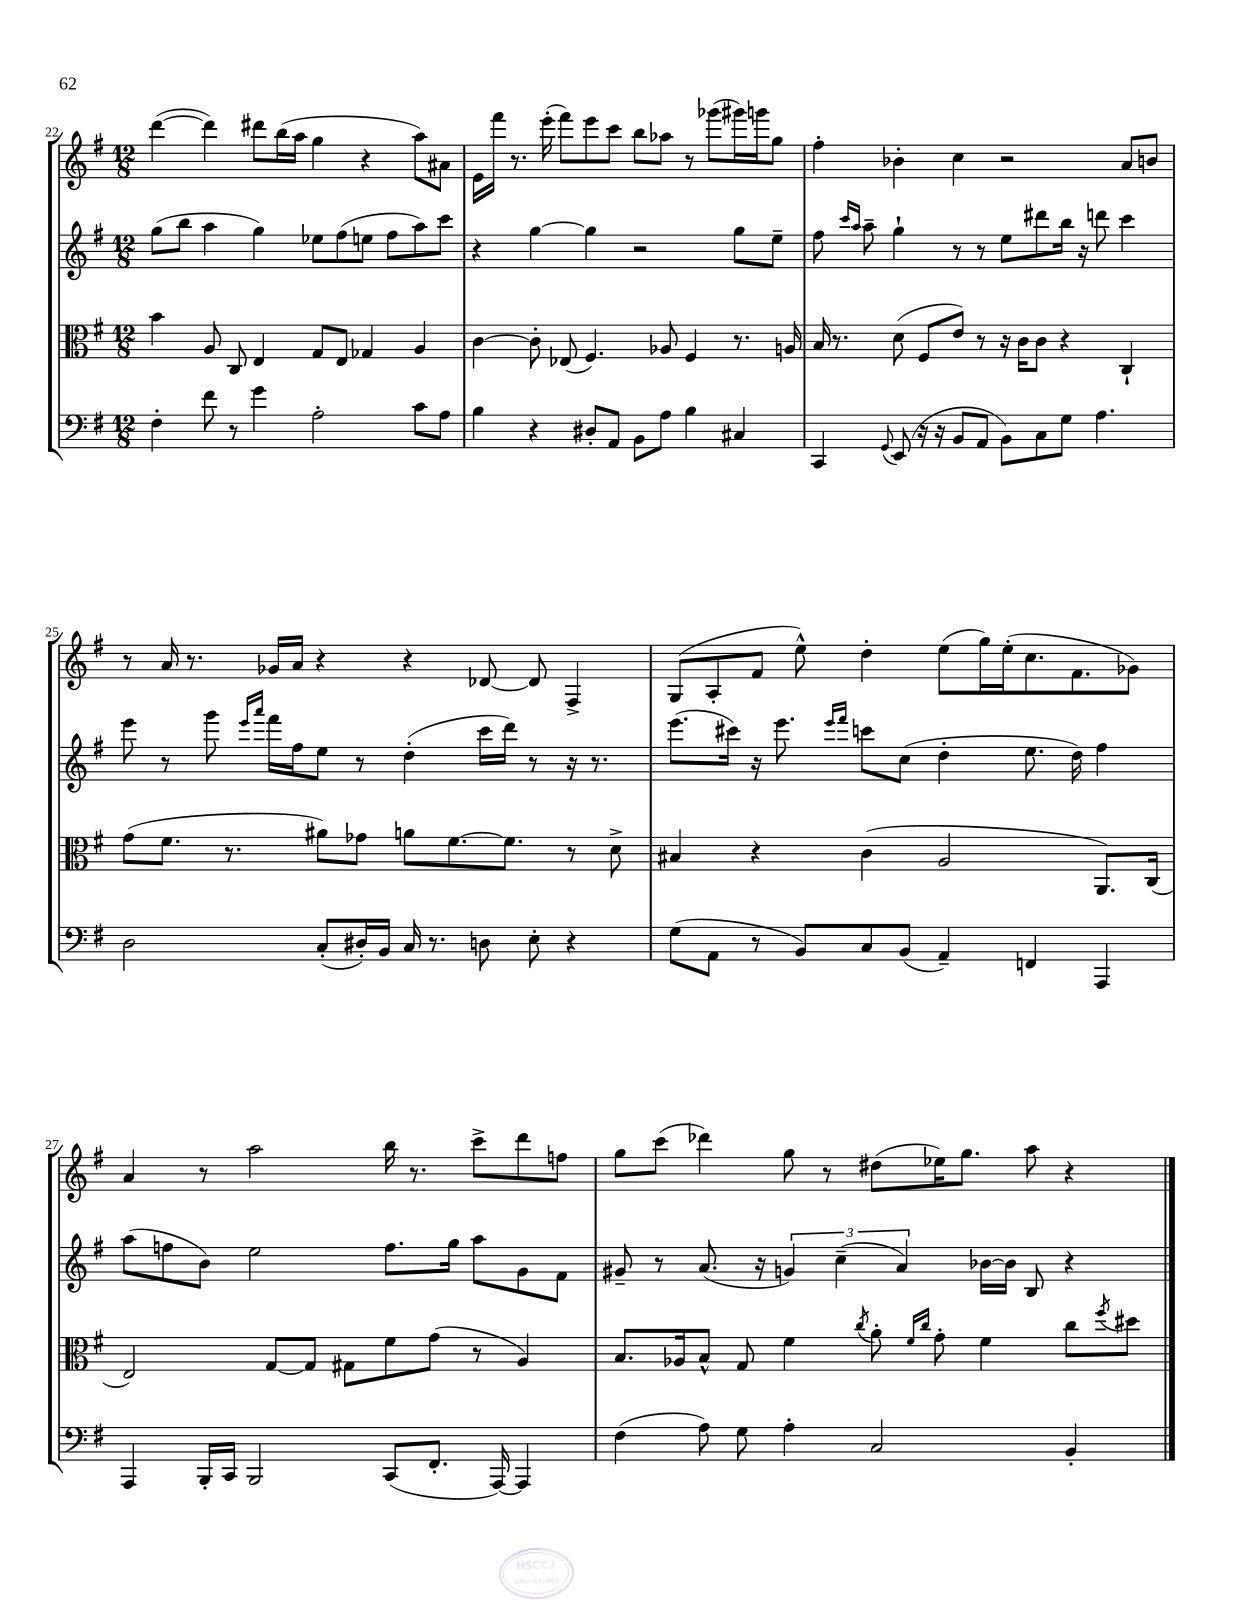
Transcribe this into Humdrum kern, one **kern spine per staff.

**kern	**kern	**kern	**kern
*part4	*part3	*part2	*part1
*staff4	*staff3	*staff2	*staff1
*clefF4	*clefC3	*clefG2	*clefG2
*k[f#]	*k[f#]	*k[f#]	*k[f#]
*M12/8	*M12/8	*M12/8	*M12/8
=22	=22	=22	=22
4F#'\	4b\	(8gg\L	([4ddd\
.	.	8bb\J	.
8f#\	8A/	4aa\	4ddd\])
8r	8C/	.	.
4g\	4E/	4gg\)	8ddd#X\L
.	.	.	(16bb\L
.	.	.	16aa\JJ
2A'\	8G/L	8ee-X\L	4gg\
.	8E/J	(8ff#\	.
.	4G-X/	8een\J	4r
.	.	8ff#\L	.
8c\L	4A/	8aa\)	8aa\L)
8A\J	.	8ccc\J	8a#X\J
=23	=23	=23	=23
4B\	[4c\	4r	16e\LL
.	.	.	16fff#\JJ
.	.	.	8.r
4r	8c'\]	[4gg\	.
.	.	.	(16eee'\
.	(8E-X/	.	8fff#\L)
8D#X'/L	4.F#/)	4gg\]	8eee\
8AA/J	.	.	8ccc\J
8BB\L	.	2r	8bb\L
8A\J	8A-X/	.	8aa-X\J
4B\	4F#/	.	8r
.	.	.	(8ggg-X\L
4C#X/	8.r	8gg\L	16ggg#X\L)
.	.	.	16gggn\J
.	.	8ee~\J	8gg\J
.	16An/	.	.
=24	=24	=24	=24
4CC/	16B/	8ff#\	4ff#'\
.	8.r	.	.
.	.	16qqccc/LL	.
.	.	16qqaa/JJ	.
.	.	8aa~\	.
8qqGG/	.	.	.
(8EE/	(8d\	4gg`\	4b-X'\
16r	8F#/L	.	.
16r	.	.	.
8BB/L	8e/J)	8r	4cc\
8AA/J	8r	8r	.
8BB\L)	16r	8ee\L	2r
.	16c\KL	.	.
8C\	8c\J	8ddd#X\	.
8G\J	4r	16bb\Jk	.
.	.	16r	.
4.A\	.	8dddn\	.
.	4C`/	4ccc\	8a/L
.	.	.	8bn/J
!!LO:LB:g=z
=25	=25	=25	=25
2D\	(8g\L	8eee\	8r
.	8.f#\J	8r	16a/
.	.	.	8.r
.	.	8ggg\	.
.	8.r	.	.
.	.	16qqeee/LL	.
.	.	16qqaaa/JJ	.
.	.	16fff#\LL	16g-X/LL
.	.	16ff#\J	16a/JJ
(8C'/L	8a#X\L)	8ee\J	4r
16D#X'/L)	8g-X\J	8r	.
16BB/JJ	.	.	.
16C/	8an\L	(4dd'\	4r
8.r	.	.	.
.	[8.f#\	.	.
8Dn\	.	16ccc\LL	[8d-X/
.	8.f#\J]	16ddd\JJ)	.
8E'\	.	8r	8d-/]
4r	8r	16r	4F#^/
.	.	8.r	.
.	8d^\	.	.
=26	=26	=26	=26
(8G\L	4B#X/	(8.eee\L	(8G/L
8AA\J	.	.	8A'/
.	.	16ccc#X\Jk)	.
8r	4r	16r	8f#/J
.	.	8.eee\	.
8BB/L)	.	.	8ee^^\)
.	.	16qqeee/LL	.
.	.	16qqfff#/JJ	.
8C/	(4c\	8cccn\L	4dd'\
(8BB/J	.	(8cc\J	.
4AA~/)	2A/	4dd'\	(8ee\L
.	.	.	16gg\L)
.	.	.	(16ee'\J
4FFn/	.	8.ee\	8.cc\
.	.	16dd\)	8.f#\
4AAA/	8.AA/L)	4ff#\	.
.	.	.	8g-X\J)
.	(16C/Jk	.	.
!!LO:LB:g=z
=27	=27	=27	=27
4AAA/	2E/)	(8aa\L	4a/
.	.	8ffn\	.
16BBB'/LL	.	8b\J)	8r
16CC/JJ	.	.	.
2BBB/	.	2ee\	2aa\
.	[8G/L	.	.
.	8G/J]	.	.
.	8G#X\L	.	.
(8CC/L	8f#\	8.ff\L	16bb\
.	.	.	8.r
8.FF#'/J	(8g\J	.	.
.	.	16gg\Jk	.
.	8r	8aa\L	8ccc^\L
[16AAA/)	.	.	.
4AAA/]	4A/)	8g\	8ddd\
.	.	8f#\J	8ffn\J
=28	=28	=28	=28
(4F#\	8.B/L	8g#X~/	8gg\L
.	.	8r	(8ccc\J
.	16A-X/k	.	.
8A\)	8B^^/J	(8.a/	4ddd-X\)
8G\	8G/	.	.
.	.	16r	.
4A'\	4f#\	6gn/)	8gg\
.	.	.	8r
.	.	(6cc~\	.
.	8qcc/	.	.
2C/	8a'\	.	(8dd#X\L
.	.	6a/)	.
.	16qqf#/LL	.	.
.	16qqcc/JJ	.	.
.	8g'\	.	16ee-X\K)
.	.	.	8.gg\J
.	4f#\	[16b-X\LL	.
.	.	16b-\JJ]	.
.	.	8B/	8aa\
4BB'/	8cc\L	4r	4r
.	8qff#/	.	.
.	8dd#X\J	.	.
==	==	==	==
*-	*-	*-	*-
